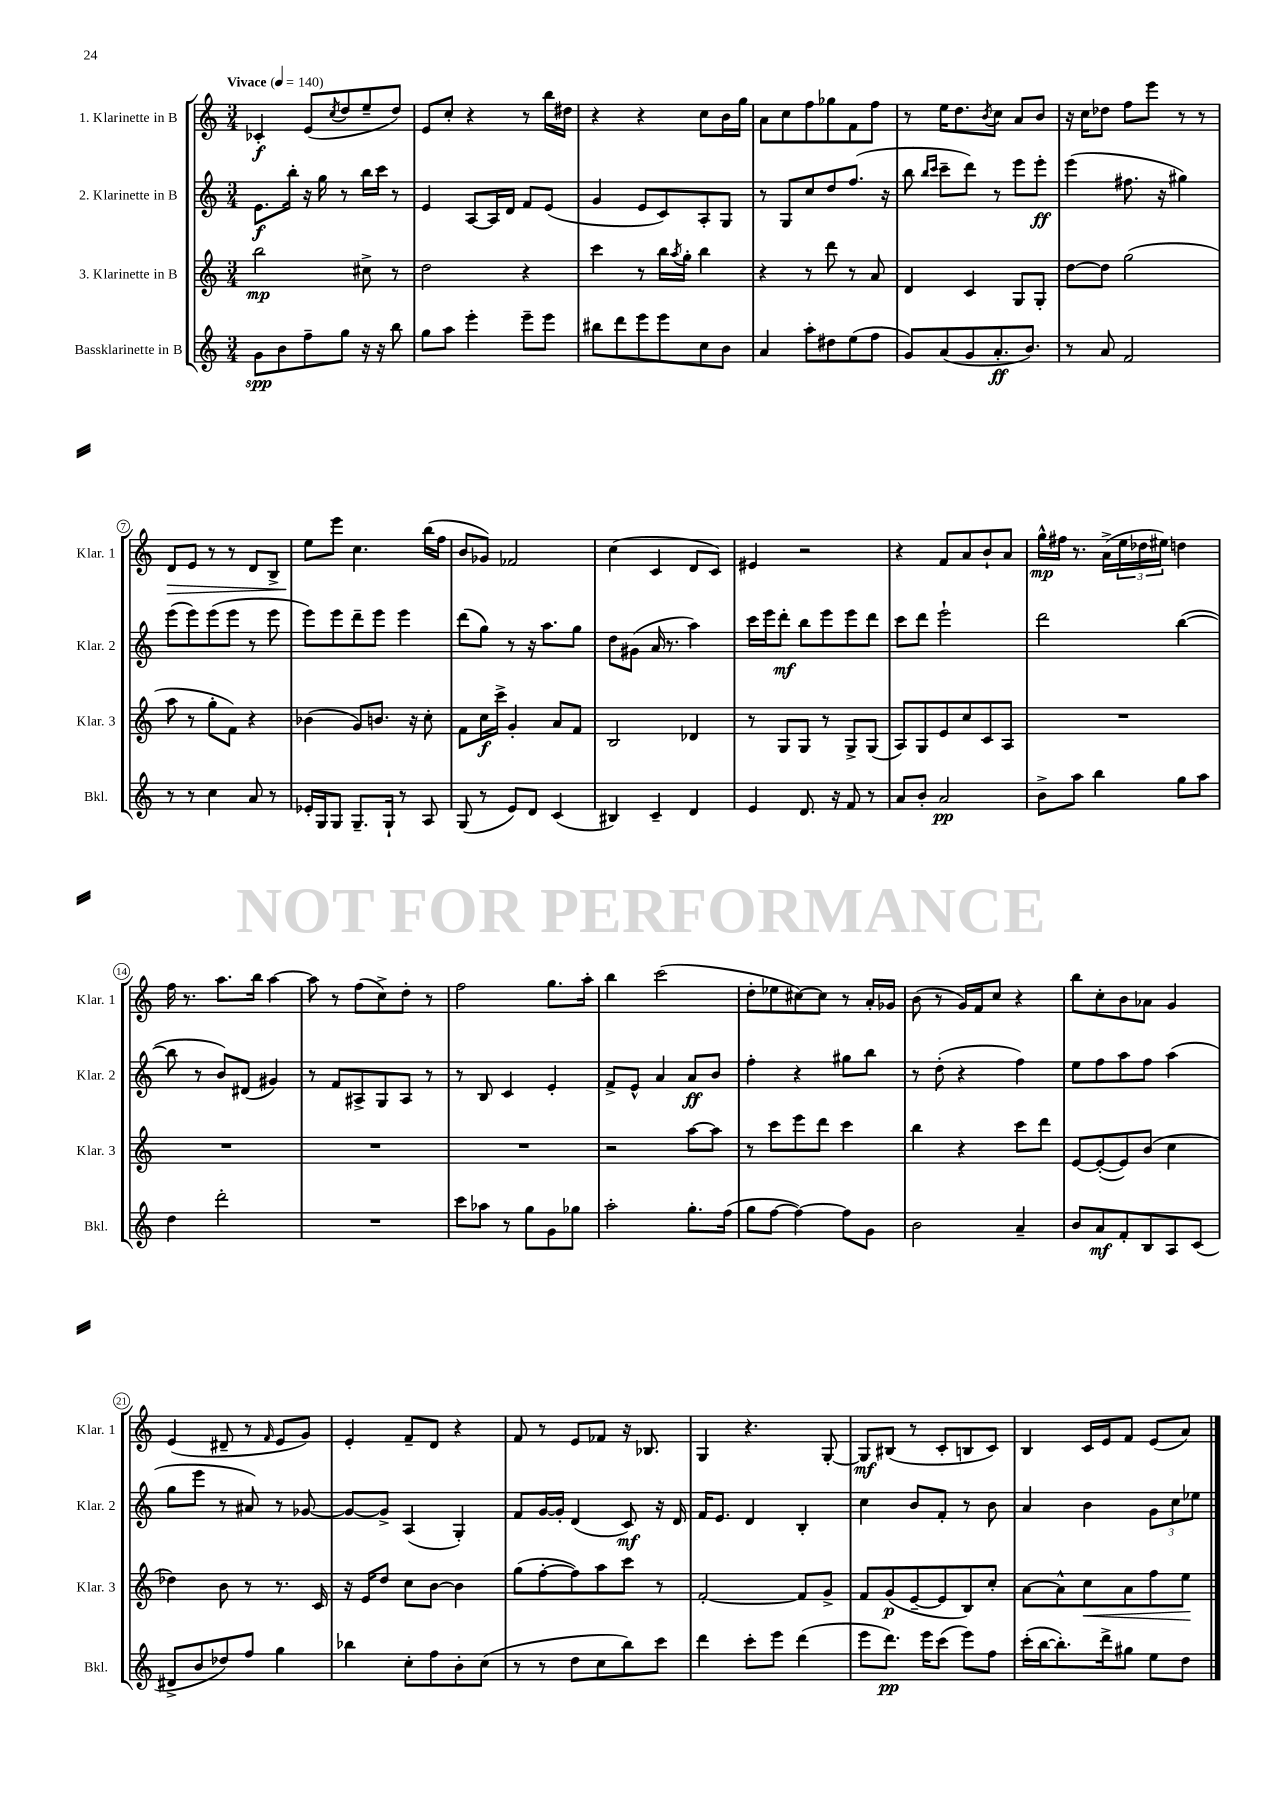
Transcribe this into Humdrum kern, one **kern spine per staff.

**kern	**dynam	**kern	**dynam	**kern	**dynam	**kern	**dynam
*part4	*part4	*part3	*part3	*part2	*part2	*part1	*part1
*staff4	*staff4	*staff3	*staff3	*staff2	*staff2	*staff1	*staff1
*I"Bassklarinette in B	*	*I"3. Klarinette in B	*	*I"2. Klarinette in B	*	*I"1. Klarinette in B	*
*I'Bkl.	*	*I'Klar. 3	*	*I'Klar. 2	*	*I'Klar. 1	*
*clefG2	*	*clefG2	*	*clefG2	*	*clefG2	*
*k[]	*	*k[]	*	*k[]	*	*k[]	*
*M3/4	*	*M3/4	*	*M3/4	*	*M3/4	*
*MM140	*	*MM140	*	*MM140	*	*MM140	*
=1	=1	=1	=1	=1	=1	=1	=1
!	!	!	!	!	!	!LO:TX:a:B:t=Vivace	!
8g\L	spp	2bb\	mp	8.e\L	f	4c-X'/	f
8b\	.	.	.	.	.	.	.
.	.	.	.	16bb'\Jk	.	.	.
8ff~\	.	.	.	16r	.	(8e/L	.
.	.	.	.	16gg\	.	.	.
.	.	.	.	.	.	8qcc/	.
8gg\J	.	.	.	8r	.	8dd/	.
16r	.	8cc#X^\	.	16bb\LL	.	8ee~/	.
16r	.	.	.	16ccc\JJ	.	.	.
8bb\	.	8r	.	8r	.	8dd/J)	.
=2	=2	=2	=2	=2	=2	=2	=2
8gg\L	.	2dd\	.	4e/	.	8e/L	.
8aa\J	.	.	.	.	.	8cc'/J	.
4eee'\	.	.	.	[8A/L	.	4r	.
.	.	.	.	16A/L]	.	.	.
.	.	.	.	16d/JJ	.	.	.
8eee~\L	.	4r	.	8f/L	.	8r	.
8eee\J	.	.	.	(8e/J	.	16bb\LL	.
.	.	.	.	.	.	16dd#X\JJ	.
=3	=3	=3	=3	=3	=3	=3	=3
8bb#X\L	.	4ccc\	.	4g/	.	4r	.
8ddd\	.	.	.	.	.	.	.
8eee\	.	8r	.	8e/L	.	4r	.
8eee\	.	16bb\LL	.	8c/)	.	.	.
.	.	8qaa/	.	.	.	.	.
.	.	16gg'\JJ	.	.	.	.	.
8cc\	.	4bb\	.	8A'/	.	8cc\L	.
8b\J	.	.	.	8G/J	.	16b\L	.
.	.	.	.	.	.	16gg\JJ	.
=4	=4	=4	=4	=4	=4	=4	=4
4a/	.	4r	.	8r	.	8a\L	.
.	.	.	.	8G/L	.	8cc\	.
8aa'\L	.	8r	.	8cc/	.	8ff\	.
8dd#X\	.	8ddd\	.	8dd/	.	8gg-X\	.
(8ee\	.	8r	.	(8.ff/J	.	8f\	.
8ff\J	.	8a/	.	.	.	8ff\J	.
.	.	.	.	16r	.	.	.
=5	=5	=5	=5	=5	=5	=5	=5
8g/L)	.	4d/	.	8bb\	.	8r	.
.	.	.	.	16qqbb/LL	.	.	.
.	.	.	.	16qqccc/JJ	.	.	.
(8a/	.	.	.	8ccc~\L	.	16ee\KL	.
.	.	.	.	.	.	8.dd\	.
8g/	.	4c/	.	8ddd\J)	.	.	.
.	.	.	.	.	.	8qb/	.
8.a'/	ff	.	.	8r	.	8cc\J	.
.	.	8G/L	.	8eee\L	.	8a/L	.
8.b/J)	.	.	.	.	.	.	.
.	.	8G'/J	.	8eee'\J	ff	8b/J	.
=6	=6	=6	=6	=6	=6	=6	=6
8r	.	[8dd\L	.	(4eee\	.	16r	.
.	.	.	.	.	.	16cc\KL	.
8a/	.	8dd\J]	.	.	.	8dd-X\J	.
2f/	.	(2gg\	.	8.ff#X\	.	8ff\L	.
.	.	.	.	.	.	8eee\J	.
.	.	.	.	16r	.	.	.
.	.	.	.	4gg#X\)	.	8r	.
.	.	.	.	.	.	8r	.
!!LO:LB:g=z
=7	=7	=7	=7	=7	=7	=7	=7
!	!	!	!	!	!	!	!LO:HP:b
8r	.	8aa\	.	(8eee\L	.	8d/L	>
8r	.	8r	.	8eee\)	.	8e/J	.
4cc\	.	8gg'\L	.	(8eee\	.	8r	.
.	.	8f\J)	.	8eee\J	.	8r	.
8a/	.	4r	.	8r	.	8d/L	.
8r	.	.	.	8eee\	.	8B^/J	.
=8	=8	=8	=8	=8	=8	=8	=8
16e-X'/LL	.	(4b-X\	.	8eee\L)	.	8ee\L	.
16G/J	.	.	.	.	.	.	.
8G/J	.	.	.	8eee\	.	8eee\J	]
8.G~/L	.	8g/L)	.	8ddd~\	.	4.cc\	.
.	.	8.bn/J	.	8eee\J	.	.	.
16G`/Jk	.	.	.	.	.	.	.
8r	.	.	.	4eee\	.	.	.
.	.	16r	.	.	.	.	.
8A/	.	8cc'\	.	.	.	(16bb\LL	.
.	.	.	.	.	.	16ff\JJ	.
=9	=9	=9	=9	=9	=9	=9	=9
(8G/	.	8f\L	.	(8ddd\L	.	8b/L	.
8r	.	16cc\L	f	8gg\J)	.	8g-X/J)	.
.	.	16ccc^\JJ	.	.	.	.	.
8e/L)	.	4g'/	.	8r	.	2f-X/	.
8d/J	.	.	.	16r	.	.	.
.	.	.	.	8.aa\L	.	.	.
(4c/	.	8a/L	.	.	.	.	.
.	.	8f/J	.	8gg\J	.	.	.
=10	=10	=10	=10	=10	=10	=10	=10
4B#X/)	.	2B/	.	8dd\L	.	(4cc\	.
.	.	.	.	(8g#X\J	.	.	.
4c~/	.	.	.	16a/	.	4c/	.
.	.	.	.	8.r	.	.	.
4d/	.	4d-X/	.	4aa\)	.	8d/L	.
.	.	.	.	.	.	8c/J)	.
=11	=11	=11	=11	=11	=11	=11	=11
4e/	.	8r	.	16ccc\LL	.	4e#X/	.
.	.	.	.	16eee\J	.	.	.
.	.	8G/L	.	8ddd'\J	mf	.	.
8.d/	.	8G/J	.	8bb\L	.	2r	.
.	.	8r	.	8eee\	.	.	.
16r	.	.	.	.	.	.	.
8f/	.	8G^/L	.	8eee\	.	.	.
8r	.	(8G/J	.	8ddd\J	.	.	.
=12	=12	=12	=12	=12	=12	=12	=12
8a/L	.	8A/L)	.	8ccc\L	.	4r	.
8b'/J	.	8G/	.	8ddd\J	.	.	.
2a/	pp	8e/	.	2eee`\	.	8f/L	.
.	.	8cc/	.	.	.	8a/	.
.	.	8c/	.	.	.	8b`/	.
.	.	8A/J	.	.	.	8a/J	.
=13	=13	=13	=13	=13	=13	=13	=13
8b^\L	.	2.r	.	2ddd\	.	16gg^^\LL	mp
.	.	.	.	.	.	16ff#X\JJ	.
8aa\J	.	.	.	.	.	8.r	.
4bb\	.	.	.	.	.	.	.
.	.	.	.	.	.	(16a^\LL	.
.	.	.	.	.	.	24ee\	.
.	.	.	.	.	.	24dd-X\	.
.	.	.	.	.	.	24ee#X\JJ)	.
8gg\L	.	.	.	([4bb\	.	4ddn\	.
8aa\J	.	.	.	.	.	.	.
!!LO:LB:g=z
=14	=14	=14	=14	=14	=14	=14	=14
4dd\	.	2.r	.	8bb\]	.	16ff\	.
.	.	.	.	.	.	8.r	.
.	.	.	.	8r	.	.	.
2ddd'\	.	.	.	8b/L)	.	8.aa\L	.
.	.	.	.	(8d#X/J	.	.	.
.	.	.	.	.	.	16bb\Jk	.
.	.	.	.	4g#X/)	.	[4aa\	.
=15	=15	=15	=15	=15	=15	=15	=15
2.r	.	2.r	.	8r	.	8aa\]	.
.	.	.	.	8f/L	.	8r	.
.	.	.	.	8A#X^/	.	(8ff\L	.
.	.	.	.	8G/	.	8cc^\)	.
.	.	.	.	8A#/J	.	8dd'\J	.
.	.	.	.	8r	.	8r	.
=16	=16	=16	=16	=16	=16	=16	=16
8ccc\L	.	2.r	.	8r	.	2ff\	.
8aa-X\J	.	.	.	8B/	.	.	.
8r	.	.	.	4c/	.	.	.
8gg\L	.	.	.	.	.	.	.
8g\	.	.	.	4e'/	.	8.gg\L	.
8gg-X\J	.	.	.	.	.	.	.
.	.	.	.	.	.	16aa'\Jk	.
=17	=17	=17	=17	=17	=17	=17	=17
2aa'\	.	2r	.	8f^/L	.	4bb\	.
.	.	.	.	8e^^/J	.	.	.
.	.	.	.	4a/	.	(2ccc\	.
8.gg'\L	.	[8aa\L	.	8a/L	ff	.	.
.	.	8aa\J]	.	8b/J	.	.	.
(16ff\Jk	.	.	.	.	.	.	.
=18	=18	=18	=18	=18	=18	=18	=18
8gg\L	.	8r	.	4ff'\	.	8dd'\L	.
[8ff\J	.	8ccc\L	.	.	.	8ee-X\	.
4ff\_)	.	8eee\	.	4r	.	[8cc#X\)	.
.	.	8ddd\J	.	.	.	8cc#\J]	.
8ff\L]	.	4ccc\	.	8gg#X\L	.	8r	.
8g\J	.	.	.	8bb\J	.	16a'/LL	.
.	.	.	.	.	.	16g-X/JJ	.
=19	=19	=19	=19	=19	=19	=19	=19
2b\	.	4bb\	.	8r	.	(8b\	.
.	.	.	.	(8dd'\	.	8r	.
.	.	4r	.	4r	.	16g/LL)	.
.	.	.	.	.	.	16f/J	.
.	.	.	.	.	.	8cc/J	.
4a~/	.	8ccc\L	.	4ff\)	.	4r	.
.	.	8ddd\J	.	.	.	.	.
=20	=20	=20	=20	=20	=20	=20	=20
8b/L	.	[8e/L	.	8ee\L	.	8bb\L	.
8a/	mf	(8e'/_	.	8ff\	.	8cc'\	.
8f'/	.	8e/])	.	8aa\	.	8b\	.
8B/	.	(8b/J	.	8ff\J	.	8a-X\J	.
8A/	.	4cc\	.	(4aa\	.	4g/	.
(8c/J	.	.	.	.	.	.	.
!!LO:LB:g=z
=21	=21	=21	=21	=21	=21	=21	=21
8d#X^/L	.	4dd-X\)	.	8gg\L	.	(4e/	.
8b/	.	.	.	8eee\J	.	.	.
8dd-X/)	.	8b\	.	8r	.	8d#X~/	.
8ff/J	.	8r	.	8a#X/)	.	8r	.
.	.	.	.	.	.	16qqf/	.
4gg\	.	8.r	.	8r	.	8e/L	.
.	.	.	.	[8g-X/	.	8g/J)	.
.	.	16c/	.	.	.	.	.
=22	=22	=22	=22	=22	=22	=22	=22
4bb-X\	.	16r	.	8g-/L_	.	4e'/	.
.	.	16e/KL	.	.	.	.	.
.	.	8dd/J	.	8g-^/J]	.	.	.
8cc'\L	.	8cc\L	.	(4A/	.	8f~/L	.
8ff\	.	[8b\J	.	.	.	8d/J	.
8b'\	.	4b\]	.	4G'/)	.	4r	.
(8cc\J	.	.	.	.	.	.	.
=23	=23	=23	=23	=23	=23	=23	=23
8r	.	(8gg\L	.	8f/L	.	8f/	.
8r	.	[8ff'\	.	[16g/L	.	8r	.
.	.	.	.	16g'/JJ]	.	.	.
8dd\L	.	8ff\])	.	(4d/	.	8e/L	.
8cc\	.	8aa\	.	.	.	8f-X/J	.
8bb\)	.	8ccc\J	.	8c/)	mf	16r	.
.	.	.	.	.	.	8.B-X/	.
8ccc\J	.	8r	.	16r	.	.	.
.	.	.	.	16d/	.	.	.
=24	=24	=24	=24	=24	=24	=24	=24
4ddd\	.	[2f'/	.	16f/KL	.	4G/	.
.	.	.	.	8.e/J	.	.	.
8ccc'\L	.	.	.	4d/	.	4.r	.
8eee\J	.	.	.	.	.	.	.
(4ddd\	.	8f/L]	.	4B'/	.	.	.
.	.	8g^/J	.	.	.	[8G'/	.
=25	=25	=25	=25	=25	=25	=25	=25
8eee\L	.	8f/L	.	4cc\	.	8G/L]	mf
8.ddd\J)	pp	(8g/	p	.	.	(8B#X/J	.
.	.	[8e~/	.	8b/L	.	8r	.
16eee\KL	.	.	.	.	.	.	.
(8ccc\J	.	8e/]	.	8f'/J	.	8c'/L	.
8eee\L)	.	8B/)	.	8r	.	8Bn/	.
8ff\J	.	8cc'/J	.	8b\	.	8c/J)	.
=26	=26	=26	=26	=26	=26	=26	=26
(16ccc'\LL	.	[8a\L	.	4a/	.	4B/	.
[16bb\J	.	.	.	.	.	.	.
8.bb'\])	.	8a^^\]	.	.	.	.	.
!	!	!	!LO:HP:b	!	!	!	!
.	.	8cc\	<	4b\	.	16c/LL	.
16ddd^\k	.	.	.	.	.	16e/J	.
8gg#X\J	.	8a\	.	.	.	8f/J	.
8ee\L	.	8ff\	.	12g\L	.	(8e/L	.
.	.	.	.	12cc\	.	.	.
8dd\J	.	8ee\J	.	.	.	8a/J)	.
.	.	.	.	12ee-X\J	.	.	.
.	.	.	[	.	.	.	.
==	==	==	==	==	==	==	==
*-	*-	*-	*-	*-	*-	*-	*-
